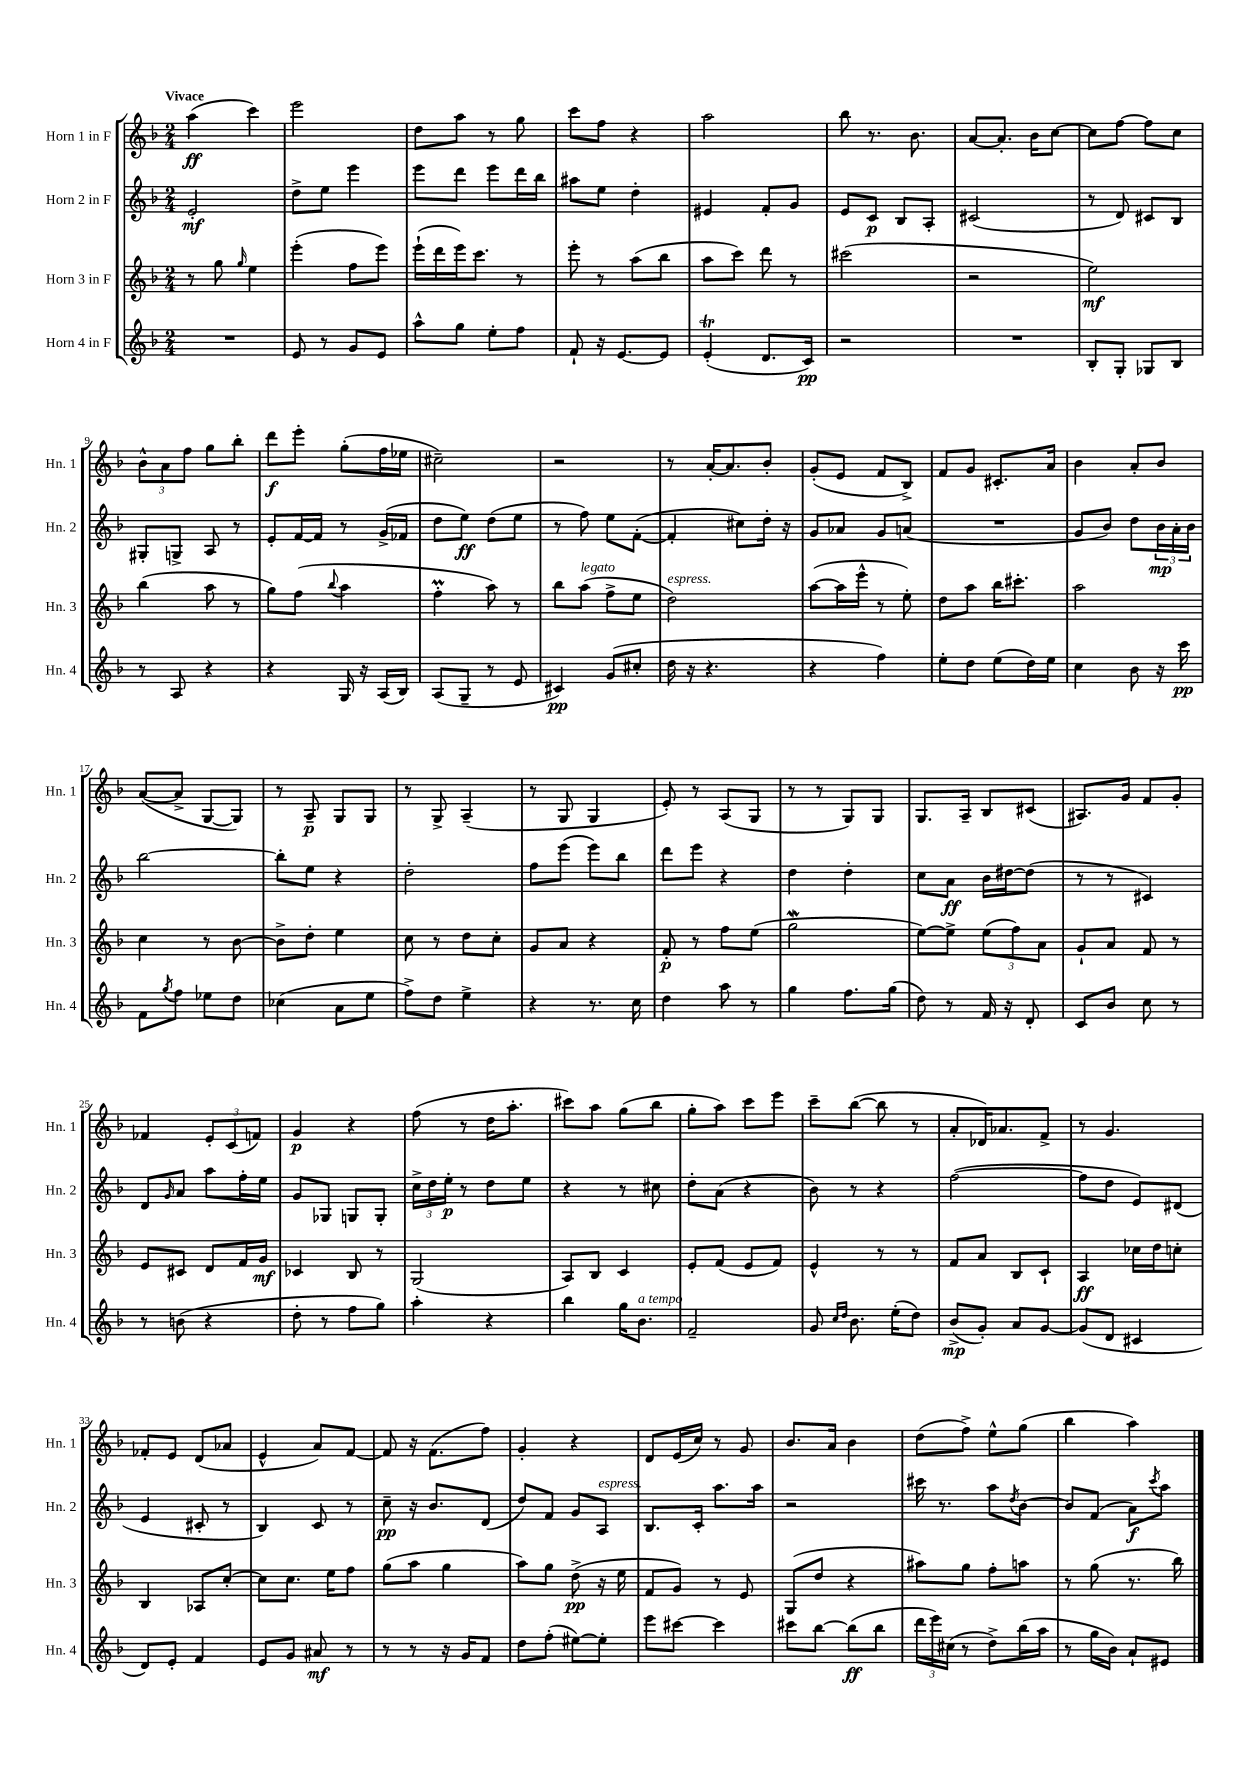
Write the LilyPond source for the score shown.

<<
\new StaffGroup <<
\new Staff = "s0" \with { instrumentName = "Horn 1 in F" shortInstrumentName = "Hn. 1" } {
    \clef treble \key f \major \numericTimeSignature \time 2/4 \tempo "Vivace"
    a''4\ff( c'''4) |
    e'''2 |
    d''8 a''8 r8 g''8 |
    c'''8 f''8 r4 |
    a''2 |
    bes''8 r8. bes'8. |
    a'8~ a'8.-. bes'16 c''8~ |
    c''8 f''8~ f''8 c''8 |
    \tuplet 3/2 { bes'8-^ a'8 f''8 } g''8 bes''8-. |
    d'''8\f e'''8-. g''8-.( f''16 ees''16 |
    cis''2--) |
    r2 |
    r8 a'16~-. a'8. bes'8-. |
    g'8-.( e'8 f'8 bes8->) |
    f'8 g'8 cis'8.-. a'16 |
    bes'4 a'8-. bes'8 |
    a'8~( a'8-> g8~ g8) |
    r8 a8--\p g8 g8 |
    r8 g8-> a4--( |
    r8 g8 g4 |
    e'8-.) r8 a8( g8 |
    r8 r8 g8) g8 |
    g8. a16-- bes8 cis'8( |
    ais8.) g'16 f'8 g'8-. |
    fes'4 \tuplet 3/2 { e'8-. c'8( f'8) } |
    g'4\p r4 |
    f''8( r8 d''16 a''8.-. |
    cis'''8) a''8 g''8( bes''8 |
    g''8-. a''8) c'''8 e'''8 |
    c'''8-- bes''8~( bes''8 r8 |
    a'8-. des'16) aes'8. f'8-> |
    r8 g'4. |
    fes'8-. e'8 d'8( aes'8 |
    e'4-^ a'8) f'8~ |
    f'8 r16 f'8.( f''8) |
    g'4-. r4 |
    d'8 e'16( c''16) r8 g'8 |
    bes'8. a'16 bes'4 |
    d''8( f''8->) e''8-^ g''8( |
    bes''4 a''4) \bar "|." |
}
\new Staff = "s1" \with { instrumentName = "Horn 2 in F" shortInstrumentName = "Hn. 2" } {
    \clef treble \key f \major \numericTimeSignature \time 2/4
    e'2-.\mf |
    d''8-> e''8 e'''4 |
    e'''8 d'''8 e'''8 d'''16 bes''16 |
    ais''8 e''8 d''4-. |
    eis'4 f'8-. g'8 |
    e'8 c'8\p bes8 a8-. |
    cis'2( |
    r8 d'8) cis'8 bes8 |
    gis8-. g8-> a8 r8 |
    e'8-. f'16~ f'16 r8 g'16->( fes'16 |
    d''8 e''8\ff) d''8( e''8 |
    r8 f''8) e''8 f'8~-.( |
    f'4-. cis''8) d''16-. r16 |
    g'8 aes'8 g'8 a'8( |
    R2 |
    g'8 bes'8) d''8 \tuplet 3/2 { bes'16\mp a'16-. bes'16 } |
    bes''2~ |
    bes''8-. e''8 r4 |
    d''2-. |
    f''8 e'''8( e'''8) bes''8 |
    d'''8 e'''8 r4 |
    d''4 d''4-. |
    c''8 a'8\ff bes'16 dis''16~ dis''8( |
    r8 r8 cis'4) |
    d'8 \grace { g'16 } a'8 a''8 f''16-. e''16 |
    g'8 ges8 g8 g8-. |
    \tuplet 3/2 { c''16-> d''16 e''16-.\p } r8 d''8 e''8 |
    r4 r8 cis''8 |
    d''8-. a'8( r4 |
    bes'8) r8 r4 |
    f''2~( |
    f''8 d''8 e'8) dis'8( |
    e'4 cis'8-. r8 |
    bes4) c'8 r8 |
    c''8--\pp r16 bes'8. d'8( |
    d''8) f'8 g'8 a8^\markup { \italic "espress." } |
    bes8. c'16-. a''8. a''16 |
    r2 |
    cis'''16 r8. a''8 \acciaccatura { d''8 } bes'8~ |
    bes'8 f'8( a'8\f) \acciaccatura { c'''8 } a''8 \bar "|." |
}
\new Staff = "s2" \with { instrumentName = "Horn 3 in F" shortInstrumentName = "Hn. 3" } {
    \clef treble \key f \major \numericTimeSignature \time 2/4
    r8 g''8 \grace { g''16 } e''4 |
    e'''4-.( f''8 e'''8) |
    e'''16-!( d'''16 e'''16) c'''8. r8 |
    e'''8-. r8 a''8( bes''8 |
    a''8 c'''8) d'''8 r8 |
    cis'''2( |
    r2 |
    e''2\mf) |
    bes''4( a''8 r8 |
    g''8) f''8( \appoggiatura { bes''8 } a''4 |
    f''4-.\prall a''8) r8 |
    bes''8 a''8^\markup { \italic "legato" }( f''8-> e''8 |
    d''2^\markup { \italic "espress." }) |
    a''8~( a''16 e'''16-^ r8 e''8-.) |
    d''8 a''8 bes''16 cis'''8.-. |
    a''2 |
    c''4 r8 bes'8~ |
    bes'8-> d''8-. e''4 |
    c''8 r8 d''8 c''8-. |
    g'8 a'8 r4 |
    f'8-.\p r8 f''8 e''8( |
    g''2\mordent |
    e''8~) e''8-> \tuplet 3/2 { e''8( f''8) a'8 } |
    g'8-! a'8 f'8 r8 |
    e'8 cis'8 d'8 f'16 g'16\mf |
    ces'4 bes8 r8 |
    g2( |
    a8) bes8 c'4 |
    e'8-. f'8( e'8 f'8) |
    e'4-^ r8 r8 |
    f'8 a'8 bes8 c'8-! |
    a4\ff ces''16 d''16 c''8-. |
    bes4 aes8 c''8~-. |
    c''8 c''8. e''16 f''8 |
    g''8( a''8 g''4 |
    a''8) g''8 d''8->\pp( r16 e''16 |
    f'8 g'8) r8 e'8 |
    g8( d''8 r4 |
    ais''8) g''8 f''8-. a''8 |
    r8 g''8( r8. bes''16) \bar "|." |
}
\new Staff = "s3" \with { instrumentName = "Horn 4 in F" shortInstrumentName = "Hn. 4" } {
    \clef treble \key f \major \numericTimeSignature \time 2/4
    R2 |
    e'8 r8 g'8 e'8 |
    a''8-^ g''8 e''8-. f''8 |
    f'8-! r16 e'8.~ e'8 |
    e'4-.\trill( d'8. c'16\pp) |
    r2 |
    R2 |
    bes8-. g8-. ges8 bes8 |
    r8 a8 r4 |
    r4 g16 r16 a16( bes16) |
    a8( g8-- r8 e'8 |
    cis'4\pp) g'8( cis''8-. |
    d''16 r16 r4. |
    r4 f''4) |
    e''8-. d''8 e''8( d''16) e''16 |
    c''4 bes'8 r16 c'''16\pp |
    f'8 \acciaccatura { g''8 } f''8 ees''8 d''8 |
    ces''4( a'8 e''8 |
    f''8->) d''8 e''4-> |
    r4 r8. c''16 |
    d''4 a''8 r8 |
    g''4 f''8. g''16( |
    d''8) r8 f'16 r16 d'8-. |
    c'8 bes'8 c''8 r8 |
    r8 b'8( r4 |
    d''8-. r8 f''8 g''8) |
    a''4-. r4 |
    bes''4 g''16 bes'8.^\markup { \italic "a tempo" } |
    f'2-- |
    g'8 \grace { c''16 d''16 } bes'8. e''16-.( d''8) |
    bes'8->\mp( g'8-.) a'8 g'8~ |
    g'8( d'8 cis'4 |
    d'8) e'8-. f'4 |
    e'8 g'8 ais'8\mf r8 |
    r8 r8 r16 g'16 f'8 |
    d''8 f''8-.( eis''8~) eis''8-. |
    e'''8 cis'''8~ cis'''4 |
    cis'''8 bes''8~ bes''8\ff( bes''8 |
    \tuplet 3/2 { d'''16 e'''16) cis''16( } r8 d''8->) bes''16( a''16 |
    r8 g''16 bes'16) a'8-! eis'8 \bar "|." |
}
>>
>>
